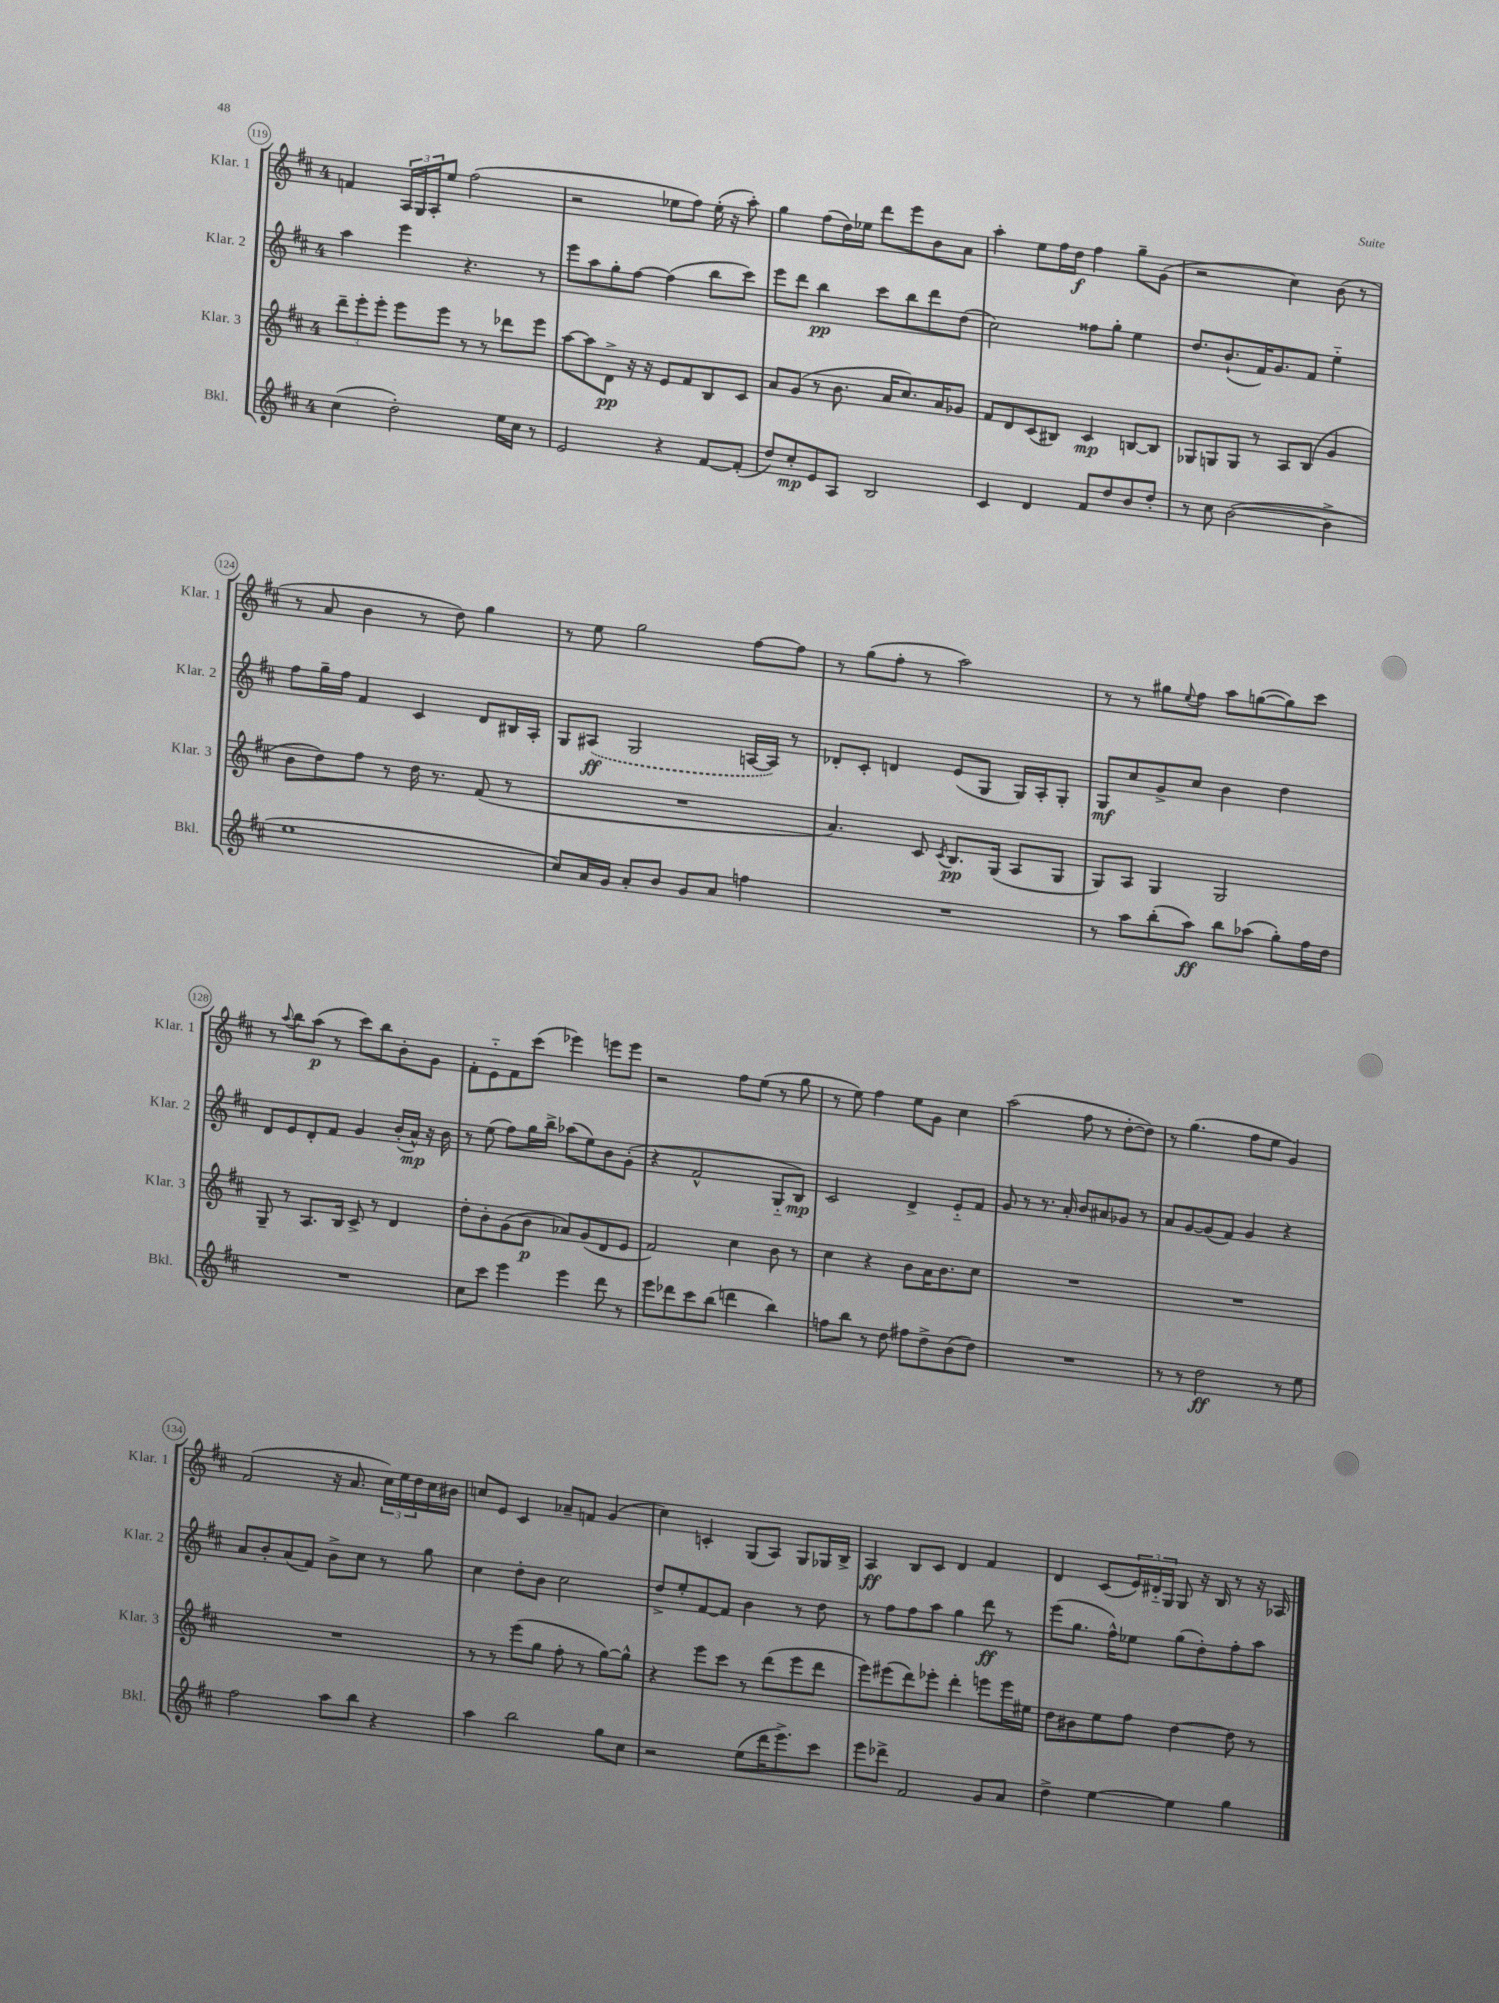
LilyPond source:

<<
\new StaffGroup <<
\new Staff = "s0" \with { instrumentName = "Klar. 1" shortInstrumentName = "Klar. 1" } {
    \clef treble \key d \major \once \override Staff.TimeSignature.style = #'single-digit \time 4/4
    f'4 \tuplet 3/2 { a16 g16 a16-. } e''8 fis''2( |
    r2 ees''8 fis''8) ees''16-.( r16 a''8-.) |
    g''4 fis''8( d''16) ees''16 d'''8 e'''8 b'8 a'8 |
    a''4-. e''8 fis''16 d''16\f fis''4 g''8-- g'8( |
    r2 cis''4) b'8( r8 |
    r8 a'8 b'4 r8 d''8) g''4 |
    r8 e''8 g''2 fis''8~ fis''8 |
    r8 g''8( fis''8-. r8 a''2) |
    r8 r8 gis''8 \appoggiatura { e''8 } fis''8 a''8 g''8~( g''8) cis'''8 |
    r8 \appoggiatura { a''8 } b''8 a''8\p( r8 cis'''8) b''8 b'8-. g'8 |
    fis'8-. e'8-_ fis'8 cis'''8( ees'''4) e'''8 e'''8 |
    r2 fis''8 e''8( r8 g''8 |
    r8 e''8) fis''4 e''8 g'8 cis''4 |
    a''2( fis''8 r8 d''8~-. d''8) |
    r8 g''4.( fis''8 e''8 g'4) |
    fis'2( r16 a'8. \tuplet 3/2 { cis''16) e''16 d''16 } cis''16 bis'16 |
    c''8 e'8 cis'4 aes'8-- f'8 g'4( |
    cis''4) c'4-. g8( a8) g8 ges16 b16-> |
    a4\ff b8 cis'8 d'4 fis'4 |
    d'4 cis'8( \tuplet 3/2 { e'16) dis'16-_ g16 } g8 r16 b16 r8 r16 aes16 \bar "|." |
}
\new Staff = "s1" \with { instrumentName = "Klar. 2" shortInstrumentName = "Klar. 2" } {
    \clef treble \key d \major \once \override Staff.TimeSignature.style = #'single-digit \time 4/4
    a''4 e'''4 r4. r8 |
    e'''8 a''8 g''8-. fis''8~ fis''4( b''8 cis'''8) |
    e'''8 d'''8 b''4\pp cis'''8 b''8 d'''8 d''8( |
    cis''2) fisis''8 g''8-. e''4 |
    d''8. b'8.-!( fis'16) g'8. fis'8 e''4-_ |
    fis''8 g''16-- fis''16 fis'4 cis'4 d'8 bis16 a16-. |
    g8 \once \slurDashed ais8\ff( g2 a16~ a16) r8 |
    des'8-. cis'8-. d'4 e'8( g8 g16) a16-. g8-. |
    g8\mf cis''8 g'8-> cis''8 b'4 d''4 |
    d'8 e'8 d'8-. fis'8 g'4 b'16-.( a'16-^\mp) r16 b'16 |
    r8 e''8( fis''8) g''16 b''16-> aes''8( e''8) b'8 g'8-.( |
    r4 fis'2-^ g8-_ b8\mp) |
    cis'2 d'4-> e'8-_ fis'8 |
    g'8 r8 r8. a'16-. b'8 ais'8 ges'8 r8 |
    a'8 g'8~ g'8( fis'8) g'4 r4 |
    a'8 b'8-. a'8( fis'8) b'8-> cis''8 r8 g''8 |
    cis''4 d''8-. b'8 cis''2 |
    d''8-> e''8-. fis'8~ fis'8 b'4 r8 d''8 |
    r8 fis''8 fis''8 a''8 g''4 d'''8\ff r8 |
    e'''8( g''8. fis''16-^) ees''8 g''8( d''8-.) fis''8-. a''8 \bar "|." |
}
\new Staff = "s2" \with { instrumentName = "Klar. 3" shortInstrumentName = "Klar. 3" } {
    \clef treble \key d \major \once \override Staff.TimeSignature.style = #'single-digit \time 4/4
    \tuplet 3/2 { d'''8-- e'''8-. e'''8-. } e'''8 e'''8 r8 r8 des'''8 e'''8 |
    a''8~ a''8 d'8->\pp r16 r16 e'8 fis'8 b8 cis'8 |
    a'8 g'8( r8 b'8. a'16 cis''8.) a'16 ges'8 |
    fis'8 d'8 cis'8( bis8) cis'4\mp b8~ b8 |
    ges8 g8 g8 r8 a8 b8( g'4 |
    b'8 d''8) fis''8 r8 d''16 r8. fis'8( r8 |
    R1 |
    a'4.) cis'8 \acciaccatura { cis'8 } b8.\pp g16( a8 g8 |
    g8) a8 g4 g2 |
    g8-- r8 a8. b16 cis'8-> r8 d'4 |
    d''8-. b'8-. g'8( b'8\p aes'8) g'8( d'8 e'8 |
    fis'2) cis''4 b'8 r8 |
    cis''4 r4 b'8 a'16 b'8. cis''8 |
    R1 |
    R1 |
    R1 |
    r8 r8 e'''8( g''8 fis''8-. r8 g''8~) g''8-^ |
    r4 e'''8 cis'''8 r8 d'''8( e'''8 d'''8 |
    e'''8) eis'''8( d'''8) ees'''8-. d'''4-. e'''8 e'''16 eis''16 |
    d''8 bis'8 e''8 fis''8 d''4~ d''8 r8 \bar "|." |
}
\new Staff = "s3" \with { instrumentName = "Bkl." shortInstrumentName = "Bkl." } {
    \clef treble \key d \major \once \override Staff.TimeSignature.style = #'single-digit \time 4/4
    cis''4( d''2-.) e''16 cis''16 r8 |
    e'2 r4 fis'8~ fis'8-.( |
    d''8) cis''8-.\mp e'8 a8 b2 |
    cis'4 d'4 fis'8 d''8 b'8 d''8-. |
    r8 cis''8 b'2~( b'4-> |
    e''1 |
    cis''8) a'16 g'16 a'8-. b'8 g'8 a'8 f''4 |
    R1 |
    r8 a''8 b''8-.( a''8\ff) b''8 aes''8( g''8-.) fis''16 d''16 |
    R1 |
    cis''8 cis'''8 e'''4 e'''4 d'''8 r8 |
    e'''8 des'''8 cis'''8 b''8( d'''4 b''4) |
    f''8 b''8 r8 d''8 fis''8 d''8-> b'8( d''8) |
    R1 |
    r8 r8 d''2\ff r8 e''8 |
    fis''2 a''8 b''8 r4 |
    a''4 b''2 g''8 cis''8 |
    r2 e''8( d'''16 e'''8.->) cis'''8 |
    e'''8 des'''8-> fis'2 g'8 a'8 |
    d''4-> e''4~ e''4 g''4 \bar "|." |
}
>>
>>
\layout { \context { \Score currentBarNumber = #119 \override BarNumber.stencil = #(make-stencil-circler 0.1 0.3 ly:text-interface::print) } }
